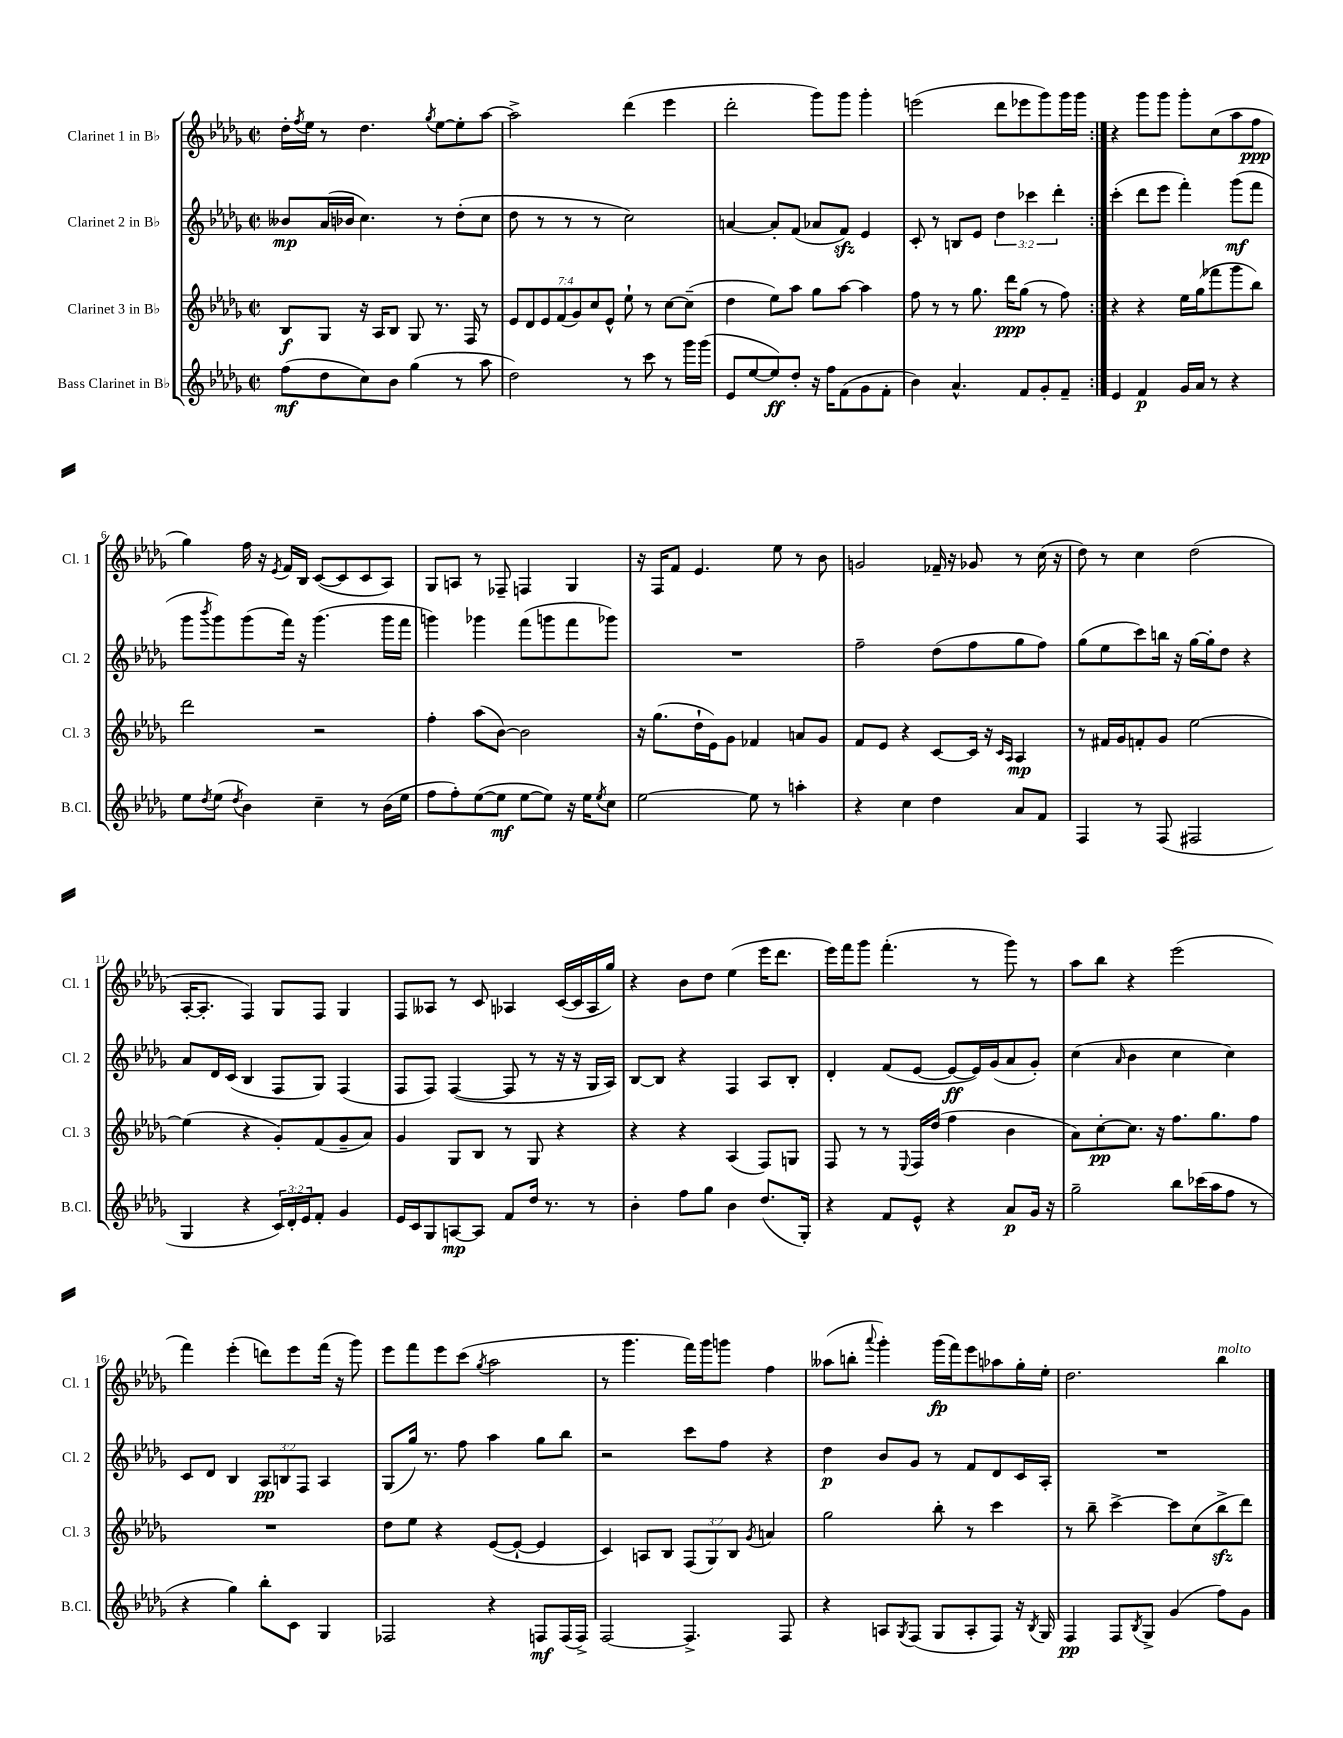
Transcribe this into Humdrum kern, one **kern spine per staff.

**kern	**kern	**kern	**kern
*staff4	*staff3	*staff2	*staff1
*clefG2	*clefG2	*clefG2	*clefG2
*k[b-e-a-d-g-]	*k[b-e-a-d-g-]	*k[b-e-a-d-g-]	*k[b-e-a-d-g-]
*M2/2	*M2/2	*M2/2	*M2/2
*met(c|)	*met(c|)	*met(c|)	*met(c|)
(8ff\L	8B-/L	8b--/L	16dd-'\LL
.	.	.	8qff/
.	.	.	16ee-\JJ
8dd-\	8G-/J	(16a-/L	8r
.	.	16b-/JJ	.
8cc\)	16r	4.cc\)	4.dd-\
.	16A-/LK	.	.
8b-\J	8B-/J	.	.
(4gg-\	8G-/	.	.
.	.	.	8qgg-/
.	8.r	8r	[8ee-\L
8r	.	(8dd-'\L	8ee-'\]
.	16F/	.	.
8aa-\	8r	8cc\J	[8aa-\J
=	=	=	=
2dd-\)	14e-/L	8dd-\	2aa-^\]
.	14d-/	.	.
.	.	8r	.
.	14e-/	.	.
.	(14f/	.	.
.	.	8r	.
.	14g-/)	.	.
.	14cc/	.	.
.	.	8r	.
.	14e-^^/J	.	.
8r	8ee-`\	2cc\)	(4ddd-\
8ccc\	8r	.	.
8r	[8cc\L	.	4eee-\
16ggg-\LL	(8cc~\]J	.	.
(16ggg-\JJ	.	.	.
=	=	=	=
8e-/L	4dd-\	[4a/	2ddd-'\
[8ee-/	.	.	.
8ee-/])	8ee-\L)	8a'/]L	.
8dd-'/J	8aa-\J	(8f/J	.
16r	8gg-\L	8a-/L	8ggg-\L)
16ff\LK	.	.	.
(8f\	[8aa-\J	8f/J)	8ggg-\J
8g-\	4aa-\]	4e-/	4ggg-'\
8f'\J	.	.	.
=	=	=	=
4b-\)	8ff\	8c'/	(2eee\
.	8r	8r	.
4.a-^^/	8r	8B/L	.
.	8.gg-\	8e-/J	.
.	.	6dd-\	8ddd-\L
.	16ddd-\LK	.	.
8f/L	(8gg-\J	.	8eee-\
.	.	6ccc-\	.
8g-'/	8r	.	8ggg-\)
.	.	6ddd-'\	.
8f~/J	8ff\)	.	16ggg-\L
.	.	.	16ggg-\JJ
=:|!	=:|!	=:|!	=:|!
4e-/	4r	(4ccc'\	4r
4f/	4r	8ddd-\L	8ggg-\L
.	.	8eee-\J	8ggg-\J
16g-/LL	16ee-\LL	4fff'\)	8ggg-'\L
16a-/JJ	(16gg-\J	.	.
8r	8fff-\	.	(8cc\
4r	8ggg-\	(8ggg-\L	8aa-\
.	8bb-\J)	8fff\J	8ff\J
=	=	=	=
8ee-\L	2ddd-\	8ggg-\L	4gg-\)
8qdd-/	.	8qbbb-/	.
(8ee-\J	.	8ggg-\)	.
8qdd-/	.	.	.
4b-\)	.	(8ggg-\	16ff\
.	.	.	16r
.	.	.	8qe-/
.	.	16fff\Jk)	16f/LL
.	.	16r	16B-/JJ
4cc~\	2r	(4.ggg-\	([8c/L
.	.	.	8c/]
8r	.	.	8c/
(16b-\LL	.	16ggg-\LL	8A-/J)
16ee-\JJ	.	16fff\JJ	.
=	=	=	=
8ff\L	4ff'\	4ggg\)	8G-/L
8ff'\)	.	.	8A/J
([8ee-\	(8aa-\L	4ggg-\	8r
8ee-\]J	[8b-\J)	.	8F-~/
[8ee-\L	2b-\]	(8fff\L	4F/
8ee-\]J)	.	8ggg\	.
16r	.	8fff\	4G-/
16ee-\LK	.	.	.
8qee-/	.	.	.
8cc\J	.	8ggg-\J)	.
=	=	=	=
[2ee-\	16r	1r	16r
.	(8.gg-\L	.	16F/LK
.	.	.	8f/J
.	16dd-`\L	.	4.e-/
.	16e-\J)	.	.
.	8g-\J	.	.
8ee-\]	4f-/	.	.
8r	.	.	8ee-\
4aa'\	8a/L	.	8r
.	8g-/J	.	8b-\
=	=	=	=
4r	8f/L	2ff~\	2g/
.	8e-/J	.	.
4cc\	4r	.	.
4dd-\	[8c/L	(8dd-\L	16f-~/
.	.	.	16r
.	16c/]Jk	8ff\	8g-/
.	16r	.	.
.	16qqc/LL	.	.
.	16qqA-/JJ	.	.
8a-/L	4A-/	8gg-\	8r
8f/J	.	8ff\J)	(16cc\
.	.	.	16r
=	=	=	=
4F/	8r	(8gg-\L	8dd-\)
.	16f#/LL	8ee-\	8r
.	16g-/J	.	.
8r	8f'/	8ccc\)	4cc\
(8F/	8g-/J	16bb\Jk	.
.	.	16r	.
2F#/	[2ee-\	[16gg-\LL	(2dd-\
.	.	16gg-'\]J	.
.	.	8dd-\J	.
.	.	4r	.
=	=	=	=
4G-/	(4ee-\]	8a-/L	[16A-'/LK
.	.	.	8.A-'/]J
.	.	16d-/L	.
.	.	(16c/JJ	.
4r	4r	4B-/	4F/)
24c/LL)	8g-'/L)	8F/L	8G-/L
24d-'/	.	.	.
24e-/J	.	.	.
8f'/J	(8f/	8G-/J)	8F/J
4g-/	8g-~/	(4F/	4G-/
.	8a-/J)	.	.
=	=	=	=
16e-/LL	4g-/	8F/L	8F/L
16c/J	.	.	.
8G-/	.	8F/J)	8A--/J
[8A/	8G-/L	([4F/	8r
8A/]J	8B-/J	.	8c/
8f/L	8r	8F/]	4A-/
16dd-/Jk	8G-/	8r	.
8.r	.	.	.
.	4r	16r	([16c/LL
.	.	16r	16c/]
8r	.	16G-/LL	16A-/
.	.	16A-/JJ)	16gg-/JJ)
=	=	=	=
4b-'\	4r	[8B-/L	4r
.	.	8B-/]J	.
8ff\L	4r	4r	8b-\L
8gg-\J	.	.	8dd-\J
4b-\	(4A-/	4F/	(4ee-\
(8.dd-/L	8F/L)	8A-/L	16eee-\LK
.	.	.	8.ddd-\J
.	8G/J	8B-'/J	.
16G-'/Jk)	.	.	.
=	=	=	=
4r	8F/	4d-'/	16eee-\LL)
.	.	.	16fff\J
.	8r	.	8ggg-\J
8f/L	8r	(8f/L	(4.fff'\
.	8qqE-/	.	.
8e-^^/J	16F/LL	[8e-/J	.
.	(16dd-/JJ	.	.
4r	4ff\	8e-/_L	.
.	.	16e-/]L)	8r
.	.	(16g-/J	.
8a-/L	4b-\	8a-/	8ggg-\)
16g-/Jk	.	8g-'/J)	8r
16r	.	.	.
=	=	=	=
2gg-~\	8a-\L)	(4cc\	8aa-\L
.	[8cc'\	.	8bb-\J
.	.	16qqa-/	.
.	8.cc\]J	4b-\	4r
.	16r	.	.
8bb-\L	8.ff\L	4cc\	(2eee-\
(16ccc-\L	.	.	.
16aa-\J	8.gg-\	.	.
8ff\J	.	4cc\)	.
8r	8ff\J	.	.
=	=	=	=
4r	1r	8c/L	4fff\)
.	.	8d-/J	.
4gg-\)	.	4B-/	(4eee-'\
8bb-'\L	.	12A-/L	8ddd\L)
.	.	12B/	.
8c\J	.	.	8eee-\
.	.	12F/J	.
4G-/	.	4A-/	(16fff\Jk
.	.	.	16r
.	.	.	8ggg-\)
=	=	=	=
2F-/	8dd-\L	(8G-/L	8eee-\L
.	8ee-\J	16gg-/Jk)	8fff\
.	.	8.r	.
.	4r	.	8eee-\
.	.	8ff\	(8ccc\J
.	.	.	8qgg-/
4r	([8e-/L	4aa-\	2aa-\
.	8e-`/_J	.	.
8F/L	4e-/]	8gg-\L	.
(16F/L	.	8bb-\J	.
16F^/JJ)	.	.	.
=	=	=	=
[2F/	4c/)	2r	8r
.	.	.	4.ggg-\
.	8A/L	.	.
.	8B-/J	.	.
4.F^/]	(12F/L	8ccc\L	16fff\LL)
.	.	.	16ggg-\J
.	12G-/)	.	.
.	.	8ff\J	8ggg\J
.	12B-/J	.	.
.	8qg-/	.	.
.	4a/	4r	4ff\
8F/	.	.	.
=	=	=	=
4r	2gg-\	4dd-\	(8aa--\L
.	.	.	8bb'\J
.	.	.	8qqaaa-/
8A/L	.	8b-/L	4ggg-'\)
8qG-/	.	.	.
(8F/J	.	8g-/J	.
8G-/L	8bb-'\	8r	(16ggg-\LL
.	.	.	16fff\J)
8A'/	8r	8f/L	8eee-\
8F/J)	4ccc\	8d-/	8aa-\
16r	.	16c/L	16gg-'\L
8qB-/	.	.	.
16G-/	.	16A-'/JJ	16ee-'\JJ
=	=	=	=
4F/	8r	1r	2.dd-\
.	8bb-~\	.	.
8F/L	[4ccc^\	.	.
8qB-/	.	.	.
8G-^/J	.	.	.
(4g-/	8ccc\]L	.	.
.	(8cc\	.	.
8ff\L)	8bb-^\	.	4bb-\
8g-\J	8ddd-\J)	.	.
==	==	==	==
*-	*-	*-	*-
